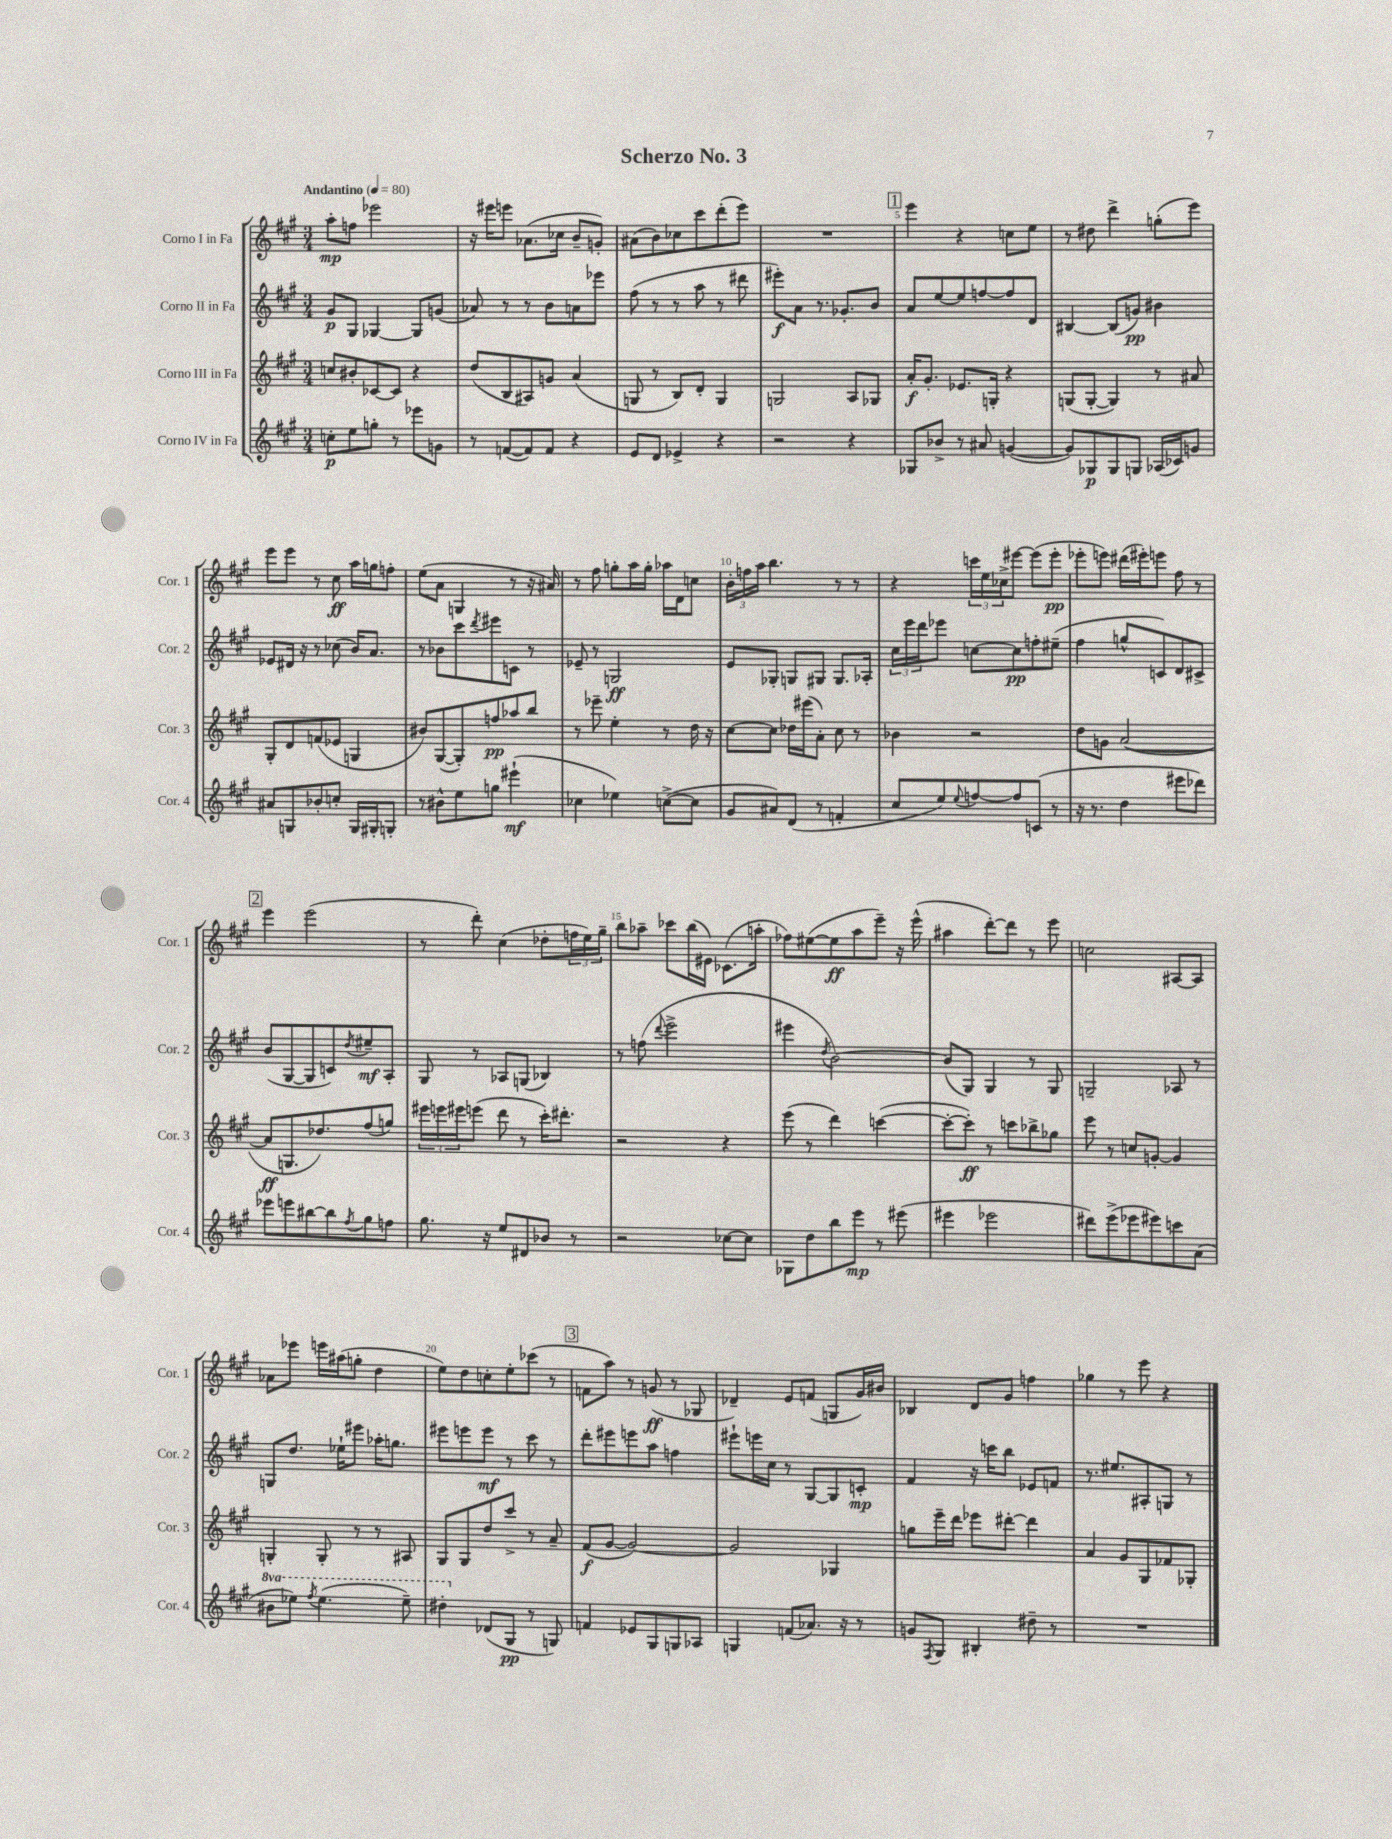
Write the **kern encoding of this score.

**kern	**kern	**kern	**kern
*staff4	*staff3	*staff2	*staff1
*clefG2	*clefG2	*clefG2	*clefG2
*k[f#c#g#]	*k[f#c#g#]	*k[f#c#g#]	*k[f#c#g#]
*M3/4	*M3/4	*M3/4	*M3/4
*MM80	*MM80	*MM80	*MM80
8cc'	8cc	8g#	8aa'
8ee	8b#'	8G#	8ff
8gg'	[8c-	[4G-	2eee-
8r	8c-]	.	.
8eee-	4r	8G-]	.
8g	.	(8g	.
=	=	=	=
8r	(8dd	8a-)	16r
.	.	.	16eee#
([8f	8B	8r	8eee
8f])	8A#)	8r	(8.a-
8f	8g	8b	.
.	.	.	16cc-
4r	(4a	8a	8b~
.	.	8eee-	8g')
=	=	=	=
8e	8G	(8ff#	(8a#
8d	8r	8r	8b)
4e-^	8B)	8r	8cc-
.	8d'	8aa	8ccc#
4r	4G	8r	(8ddd'
.	.	8ddd#	8eee)
=	=	=	=
2r	2G	8eee#')	2.r
.	.	8a	.
.	.	8.r	.
.	.	8.g-'	.
4r	8A	.	.
.	8G-	8b	.
=	=	=	=
8G-	16a'	8a	4eee
.	8.g#'	.	.
8b-^	.	[8ee	.
8r	8.e-	8ee]	4r
8a#	.	[8ff	.
.	16G'	.	.
([4g	4r	8ff]	8cc
.	.	8d	8ee
=	=	=	=
8g])	(8G	[4B#	8r
8G-	[8G'	.	8dd#
8G-	4G])	(8B#]	4ddd^
8G	.	8g)	.
(16A-	8r	4b#	(8gg'
16c-)	.	.	.
8g	8a#	.	8eee)
=	=	=	=
8a#	8G#'	8e-	8eee
8G	8d	16d#	8eee
.	.	16r	.
8b-'	(8f	8r	8r
8cc'	8e-	(8cc-	8cc#
16G	4G	16b)	16aa
16G#'	.	8.a	16gg
8G'	.	.	8ff'
=	=	=	=
8r	8b#)	8r	(8ee
8b#^^	([8G#	8b-	8a
8ee	8G#'])	8ccc#	4G
.	.	8qddd	.
8gg	8ff	8eee#	.
(4eee#`	8aa-	8c	8r
.	8bb	8r	16r
.	.	.	16a#)
=	=	=	=
4cc-	8r	8e-~	8r
.	8eee-~	8r	8ff#
4ee-)	4ee'	2G	8gg'
.	.	.	16aa
.	.	.	16gg'
([8cc^	8r	.	16aa-
.	.	.	16d
8cc]	16dd	.	8cc
.	16r	.	.
=	=	=	=
8g#	[8cc#	8e	24b'
.	.	.	24ff
.	.	.	24aa
8a#)	8cc#]	8G-'	4.bb
(8d	16dd-	8G	.
.	(16eee#	.	.
8r	8a')	8G#	.
4f'	8cc#	8.G#	8r
.	8r	.	8r
.	.	16A-'	.
=	=	=	=
8cc#	4b-	24cc#	4r
.	.	24eee	.
.	.	24ddd	.
8ee)	.	8eee-	.
8qqee	.	.	.
[8ff	2r	[8cc	24ccc
.	.	.	24ee
.	.	.	24cc-^
8ff]	.	8cc]	[8eee#
(8c	.	8ff'	(8eee#]
8r	.	(8ee#~	8eee#'
=	=	=	=
16r	8dd	4ff#	8eee-'
8.r	.	.	.
.	8g	.	8eee)
4dd	([2a	8gg^^	(16ddd#
.	.	.	16eee#')
.	.	8c)	8eee
8eee#	.	8d	8ff#
8ddd-)	.	8c#^	8r
=	=	=	=
8eee-	8a]	(8b	4eee
8eee	8.G	[8G#	.
[8bb#	.	8G#]	(2eee
.	8.dd-)	.	.
8bb#]	.	8c)	.
8qff#	.	8qdd	.
8gg#	(8ff#	8ee#~	.
8ff	8gg)	8A'	.
=	=	=	=
8.gg#	24eee#	8G#	8r
.	24eee	.	.
.	24eee#	.	.
.	(8eee	8r	8ddd')
16r	.	.	.
8ee	8ddd	8A-	(4cc#
8d#	8r	(8G	.
8b-	16ccc#')	4B-)	8dd-'
.	8.ddd#'	.	.
8r	.	.	24ff
.	.	.	24ee)
.	.	.	24gg#~
=	=	=	=
2r	2r	8r	8bb
.	.	(8ff	8aa-~
.	.	8qqddd	.
.	.	2eee^	8ccc-
.	.	.	(16bb
.	.	.	16e#)
[8cc-	4r	.	(8.c-
8cc-]	.	.	.
.	.	.	16aa'
=	=	=	=
8G-	(8eee	4eee#	8ff-)
8dd	8r	.	([8ee#
.	.	8qdd	.
8bb	4ddd)	[2b)	8ee#]
8eee	.	.	8aa
8r	([4ccc	.	8eee~)
(8eee#	.	.	16r
.	.	.	(16eee^^
=	=	=	=
4eee#	8ccc'_	(8b]	4aa#
.	8ccc'])	8G#)	.
2eee-	8r	4G#	[8ddd')
.	8ccc	.	8ddd]
.	8bb-^	8r	8r
.	8gg-	8G#	8eee
=	=	=	=
8ddd#)	8eee	2G~	2cc
(8eee^	8r	.	.
8eee-	8cc	.	.
8eee#)	[8g'	.	.
8ccc	4g]	8A-	[8A#
(8a	.	8r	8A#]
=	=	=	=
8bb#	4G'	8G	8a-
8eee-)	.	8.dd	8eee-
8qfff#	.	.	.
(4.eee-	8G'	.	16eee
.	.	16ee-`	(16aa#
.	8r	8eee#	8gg'
.	8r	16aa-'	4dd
.	.	8.gg	.
8eee-~)	8A#	.	.
=	=	=	=
4ddd#'	8G#	8eee#	8ee)
.	8G#	8eee	8dd
(8d-	8dd	8eee	8cc'
8G#	8ccc#^	8r	8ee'
8r	8r	8ccc#	(8ccc-
8G)	8a~	8r	8r
=	=	=	=
4f	(8f#	8ddd'	8f
.	[8g#	8eee#	8aa)
8e-	2g#_)	8eee	8r
8G#	.	8aa	(8g
8G	.	4ff	8r
8A-	.	.	8G-
=	=	=	=
4G	2g#]	8eee#`	4d-~)
.	.	16eee	.
.	.	16cc#	.
(8f	.	8r	8e
8.a-)	.	[8G#	(8f
.	4G-	8G#]	8G
16r	.	.	.
8r	.	8c'	16g#)
.	.	.	16b#
=	=	=	=
8g	8gg	4f#	4B-
8qF#	.	.	.
8G#	16eee~	.	.
.	16ddd	.	.
4B#'	8eee-	16r	8d
.	.	16ccc	.
.	[8ddd#'	8bb	8g#
8dd#~	4ddd#]	8e-	4ff
8r	.	8f	.
=	=	=	=
2.r	4a	8.r	4gg-
.	.	8.ee#	.
.	8g#	.	8r
.	8G#	8A#'	8eee
.	8f-	8G	4r
.	8G-'	8r	.
==	==	==	==
*-	*-	*-	*-
